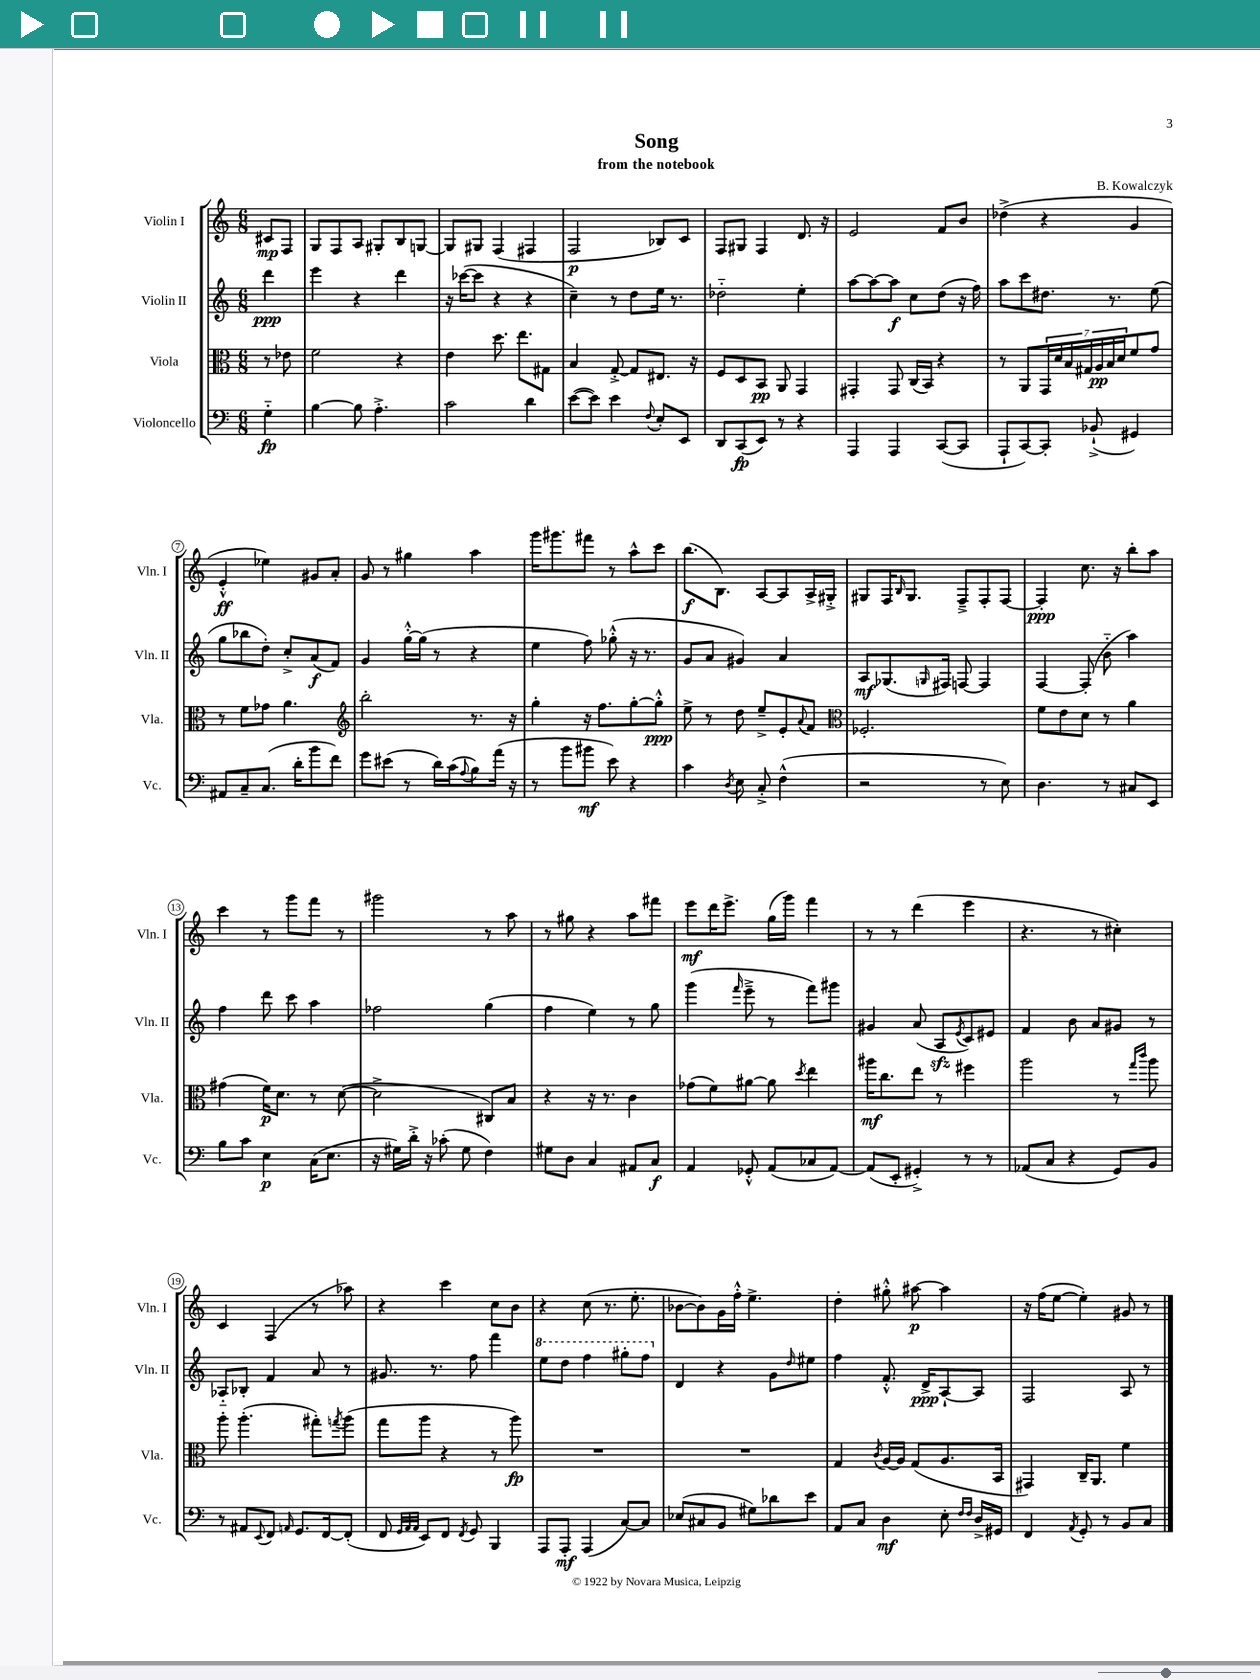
\header { title = "Song" composer = "B. Kowalczyk" subtitle = "from the notebook" }
<<
\new StaffGroup <<
\new Staff = "s0" \with { instrumentName = "Violin I" shortInstrumentName = "Vln. I" } {
    \clef treble \key c \major \numericTimeSignature \time 6/8 \partial 4
    cis'8\mp f8 |
    g8 f8 a8 gis8-. b8 g8~ |
    g8 gis8 f4( fis4 |
    f2\p bes8) c'8 |
    f8 gis8 f4 d'8. r16 |
    e'2 f'8 b'8 |
    des''4->( r4 g'4 |
    e'4-.-^\ff ees''4) gis'8 a'8-. |
    g'8 r8 gis''4 a''4 |
    g'''16 gis'''8. fis'''8 r8 a''8-^ c'''8 |
    b''8.\f( b8.) a8~ a8 a16-> gis16-.-> |
    gis8 f16 \grace { b16 } gis8. f8---> f8-. f8~ |
    f4-.\ppp c''8. r16 b''8-. a''8 |
    c'''4 r8 g'''8 f'''8 r8 |
    gis'''2 r8 a''8 |
    r8 gis''8 r4 a''8 fis'''8 |
    e'''8\mf d'''16 e'''8.-> g''16( g'''16) f'''4 |
    r8 r8 d'''4( e'''4 |
    r4. r8 cis''4-.) |
    c'4 f4( r8 aes''8) |
    r4 c'''4 c''8 b'8 |
    r4 c''8( r8. e''8.-. |
    bes'8~ bes'8) g'16 f''16-.-^ e''4.-> |
    d''4-. gis''8-.-^ ais''8~\p ais''4 |
    r16 f''16( e''8~ e''4-.) gis'8 r8 \bar "|." |
}
\new Staff = "s1" \with { instrumentName = "Violin II" shortInstrumentName = "Vln. II" } {
    \clef treble \key c \major \numericTimeSignature \time 6/8 \partial 4
    d'''4\ppp |
    e'''4 r4 d'''4 |
    r16 ces'''16~( ces'''8 r4 r4 |
    c''4--) r8 d''8 e''16 r8. |
    des''2-_ e''4-. |
    a''8~ a''8~ a''8\f c''8 d''8( r16 f''16) |
    a''8 c'''8 dis''8. r8. e''8( |
    g''8 bes''8 d''8-.) c''8-.-> a'8\f( f'8) |
    g'4 g''16~-.-^ g''16( r8 r4 |
    e''4 f''8) ges''8-.-^( r16 r8. |
    g'8 a'8 gis'4) a'4 |
    a8\mf ges8.( \grace { g16 } fis16) f8~ f4 |
    f4~ f8-.( b'8-_ a''4) |
    f''4 d'''8 c'''8 a''4 |
    fes''2 g''4( |
    f''4 e''4) r8 g''8 |
    g'''4( \grace { f'''16 } e'''8---> r8 f'''8) gis'''8 |
    gis'4 a'8( a8\sfz \acciaccatura { e'8 } c'8) eis'8 |
    f'4 b'8 a'8 gis'8 r8 |
    aes8-_ bes8-. f'4 a'8 r8 |
    gis'8. r8. f''8 f'''4 |
    \ottava #1 e'''8 d'''8 f'''4 gis'''8-. f'''8 \ottava #0 |
    d'4 r4 g'8 \grace { d''16 } eis''8 |
    f''4 f'8.-.-^ d'16->\ppp a8~-! a8 |
    f2 a8 r8 \bar "|." |
}
\new Staff = "s2" \with { instrumentName = "Viola" shortInstrumentName = "Vla." } {
    \clef alto \key c \major \numericTimeSignature \time 6/8 \partial 4
    r8 ees'8 |
    f'2 r4 |
    e'4 d''8. e''8. gis8 |
    b4 g8~-.-> g8 eis8. r16 |
    f8 d8 b,8\pp a,8 g,4 |
    gis,4-. gis,8 c16( b,16) r4 |
    r8 a,8 \tuplet 7/4 { g,16 d'16 b16 gis16 a16\pp b16 d'16 } f'8 g'8 |
    r8 f'8 ges'8 a'4. |
    \clef treble b''2-. r8. r16 |
    g''4-. r16 f''8. g''8~-. g''8-.-^\ppp |
    e''8-> r8 d''8 e''8---> e'8-. \appoggiatura { a'8 } f'8 |
    \clef alto fes2.-. |
    f'8 e'8 d'8 r8 a'4 |
    gis'4( f'16\p) d'8. r8 d'8~( |
    d'2-> cis8) b8 |
    r4 r16 r8. c'4 |
    ges'8( f'8) ais'8~ ais'8 \acciaccatura { d''8 } e''4 |
    ais''16\mf c''8. e''8 r8 fis''4 |
    a''2 r8 \grace { g''16 c'''16 } a''8 |
    a''8-. a''4.-.( gis''8-.) \acciaccatura { g''8 } a''8( |
    g''8 a''8 r4 r8 a''8\fp) |
    R2. |
    R2. |
    g4 \acciaccatura { c'8 } a16~ a16 g8( a8. b,16 |
    gis,4) c16-- a,8. f'4 \bar "|." |
}
\new Staff = "s3" \with { instrumentName = "Violoncello" shortInstrumentName = "Vc." } {
    \clef bass \key c \major \numericTimeSignature \time 6/8 \partial 4
    g4-_\fp |
    b4~ b8 a4.-.-> |
    c'2 d'4 |
    e'8~( e'8) e'4 \appoggiatura { f8 } e8-. e,8 |
    d,8 c,8\fp( e,8) r8 r4 |
    a,,4 a,,4 c,8~( c,8 |
    a,,8-! c,8~) c,8-. bes,8-!->( gis,4) |
    ais,8 c8-- c8.( d'16-. b'8 f'8) |
    g'8 eis'8( r8 d'16) c'16( \appoggiatura { a8 } b8) a'16( r16 |
    r8 b'8 bis'8\mf e'8) r4 |
    c'4 \acciaccatura { d8 } e8 c8-.-> f4-^( |
    r2 r8 e8) |
    d4. r8 cis8 e,8 |
    b8 c'8 e4\p c16( e8. |
    r16 gis16) d'16-.-> r16 ces'8-.( gis8 f4) |
    gis8 d8 c4 ais,8 c8\f |
    a,4 ges,8-.-^ a,8( ces8 a,8~) |
    a,8( e,8-. gis,4-.->) r8 r8 |
    aes,8( c8 r4 g,8) b,8 |
    r8 ais,8 \appoggiatura { e,8 } f,8 \grace { a,16 } g,8. f,16~ f,8-.( |
    f,8 \grace { g,32 a,32 a,32 } e,8) f,8 \acciaccatura { f,8 } g,8 b,,4 |
    a,,8 a,,8-.\mf a,,4( c8~) c8 |
    ees8( cis8 b,8 gis8) des'8 e'8 |
    a,8 c8 d4\mf e8-. \grace { f16 f16 } d16-> gis,16 |
    f,4 \acciaccatura { a,8 } g,8-. r8 b,8 c8 \bar "|." |
}
>>
>>
\layout { \context { \Score \override BarNumber.stencil = #(make-stencil-circler 0.1 0.3 ly:text-interface::print) } }
